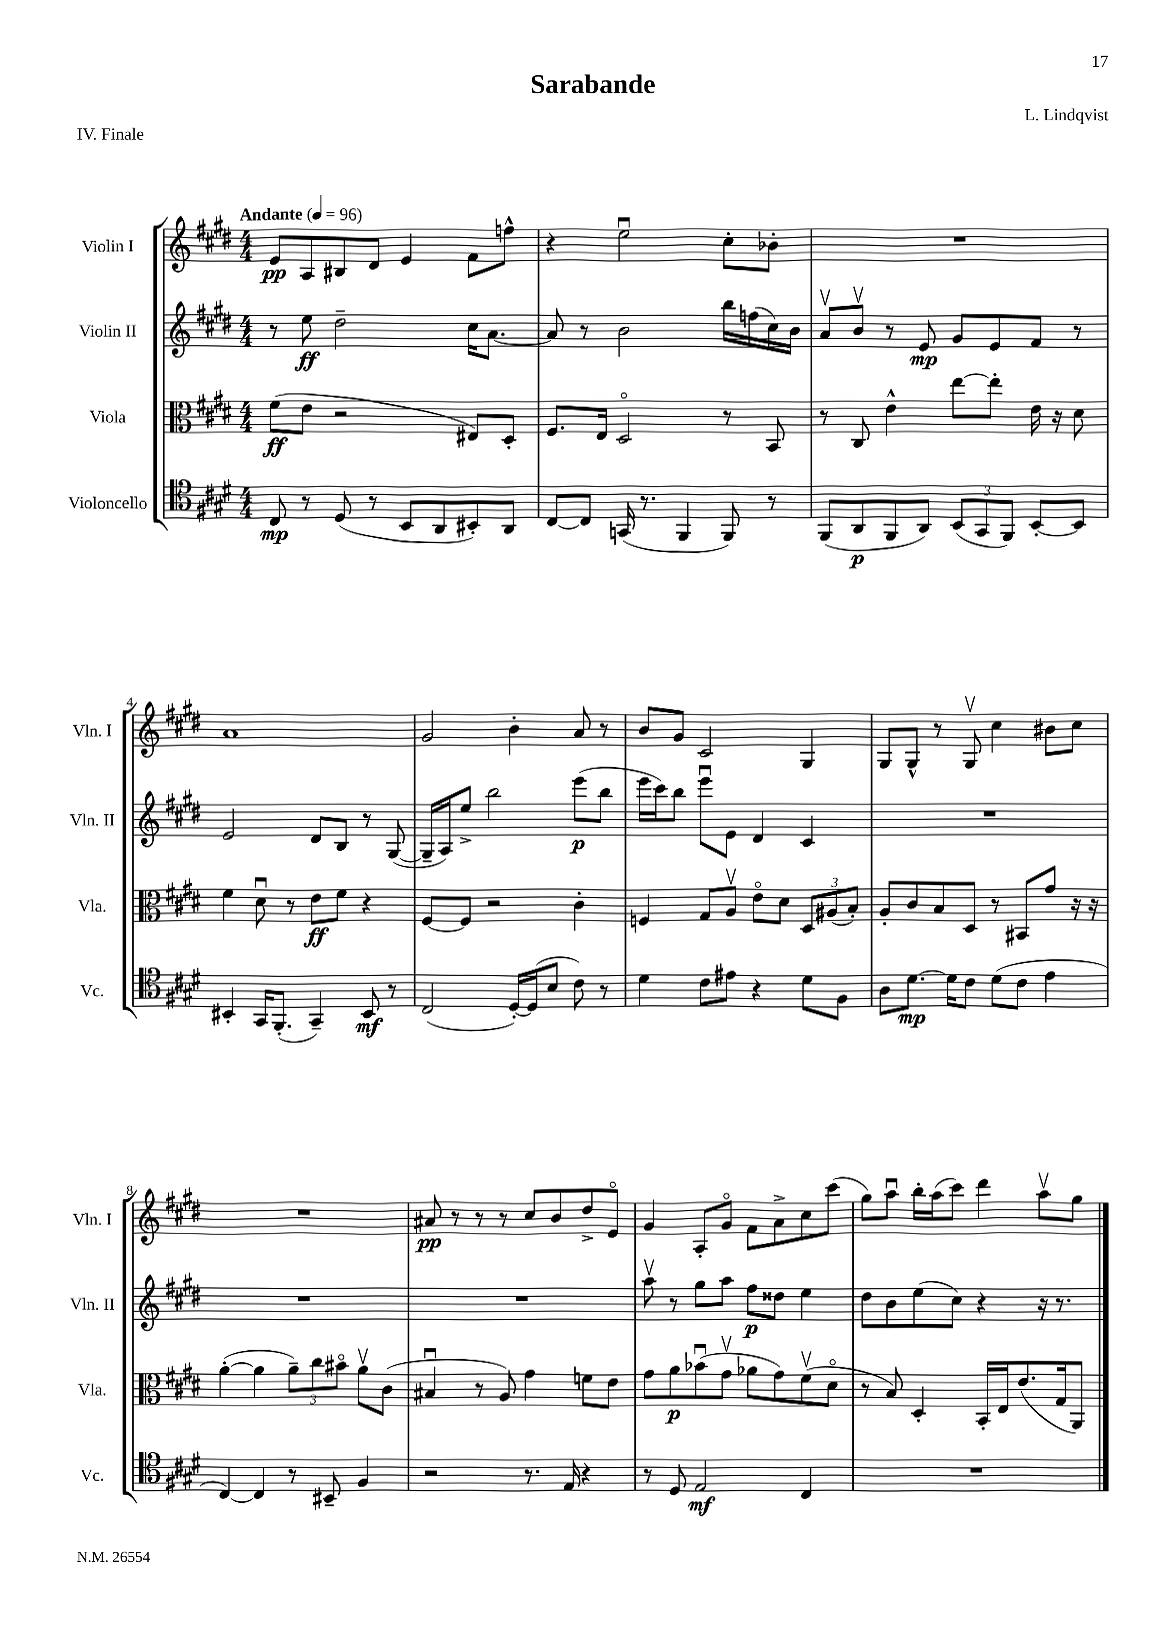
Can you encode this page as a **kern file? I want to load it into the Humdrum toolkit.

**kern	**kern	**kern	**kern
*staff4	*staff3	*staff2	*staff1
*clefC4	*clefC3	*clefG2	*clefG2
*k[f#c#g#d#]	*k[f#c#g#d#]	*k[f#c#g#d#]	*k[f#c#g#d#]
*M4/4	*M4/4	*M4/4	*M4/4
*MM96	*MM96	*MM96	*MM96
8C#	(8f#	8r	8e
8r	8e	8ee	8A
(8D#	2r	2dd#~	8B#
8r	.	.	8d#
8BB	.	.	4e
8AA	.	.	.
8BB#')	8E#)	16cc#	8f#
.	.	[8.a	.
8AA	8D#'	.	8ff^^
=	=	=	=
[8C#	8.F#	8a]	4r
8C#]	.	8r	.
.	16E	.	.
(16GG	2D#o	2b	2eeu
8.r	.	.	.
4FF#	.	.	.
8FF#)	8r	16bb	8cc#'
.	.	(16ff	.
8r	8BB	16cc#)	8b-'
.	.	16b	.
=	=	=	=
(8FF#	8r	8av	1r
8AA	8C#	8bv	.
8FF#	4e^^	8r	.
8AA)	.	8e	.
(12BB	[8ee	8g#	.
12GG#	.	.	.
.	8ee']	8e	.
12FF#)	.	.	.
[8BB'	16e	8f#	.
.	16r	.	.
8BB]	8d#	8r	.
=	=	=	=
4BB#'	4f#	2e	1a
16GG#	8d#u	.	.
(8.FF#'	.	.	.
.	8r	.	.
4GG#~)	8e	8d#	.
.	8f#	8B	.
8BB#	4r	8r	.
8r	.	([8G#	.
=	=	=	=
(2C#	[8F#	16G#~]	2g#
.	.	16A)	.
.	8F#]	8ee^	.
.	2r	2bb	.
[16D#')	.	.	4b'
(16D#]	.	.	.
8B	.	.	.
8c#)	4c#'	(8eee	8a
8r	.	8bb	8r
=	=	=	=
4d#	4F	16eee	8b
.	.	16ccc#)	.
.	.	8bb	8g#
8c#	8G#	8eeeu	2c#
8e#	8Av	8e	.
4r	8eo	4d#	.
.	8d#	.	.
8d#	12D#	4c#	4G#
.	(12A#	.	.
8F#	.	.	.
.	12B')	.	.
=	=	=	=
8A	8A'	1r	8G#
[8.d#	8c#	.	8G#^^
.	8B	.	8r
16d#]	.	.	.
8c#	8D#	.	8G#v
(8d#	8r	.	4cc#
8c#	8BB#	.	.
4e	8g#	.	8b#
.	16r	.	8cc#
.	16r	.	.
=	=	=	=
[4C#)	([4a'	1r	1r
4C#]	4a]	.	.
8r	12a~)	.	.
.	12cc#	.	.
8BB#~	.	.	.
.	12b#o	.	.
4F#	8av	.	.
.	(8c#	.	.
=	=	=	=
2r	4B#u	1r	8a#
.	.	.	8r
.	8r	.	8r
.	8A)	.	8r
8.r	4g#	.	8cc#
.	.	.	8b
16E	.	.	.
4r	8f	.	8dd#^
.	8e	.	8eo
=	=	=	=
8r	8g#	8aav	4g#
8D#	8a	8r	.
2E	(8b-u	8gg#	8A'
.	8g#v	8aa	8g#o
.	8a-	8ff#	8f#
.	8g#)	8dd##	8a^
4C#	(8f#v	4ee	8cc#
.	8d#o	.	(8ccc#
=	=	=	=
1r	8r	8dd#	8gg#)
.	8B)	8b	8aau
.	4D#'	(8ee	16bb'
.	.	.	(16aa
.	.	8cc#)	8ccc#)
.	16BB'	4r	4ddd#
.	16E	.	.
.	(8.e	.	.
.	.	16r	8aav
.	16G#	8.r	.
.	8AA)	.	8gg#
==	==	==	==
*-	*-	*-	*-
